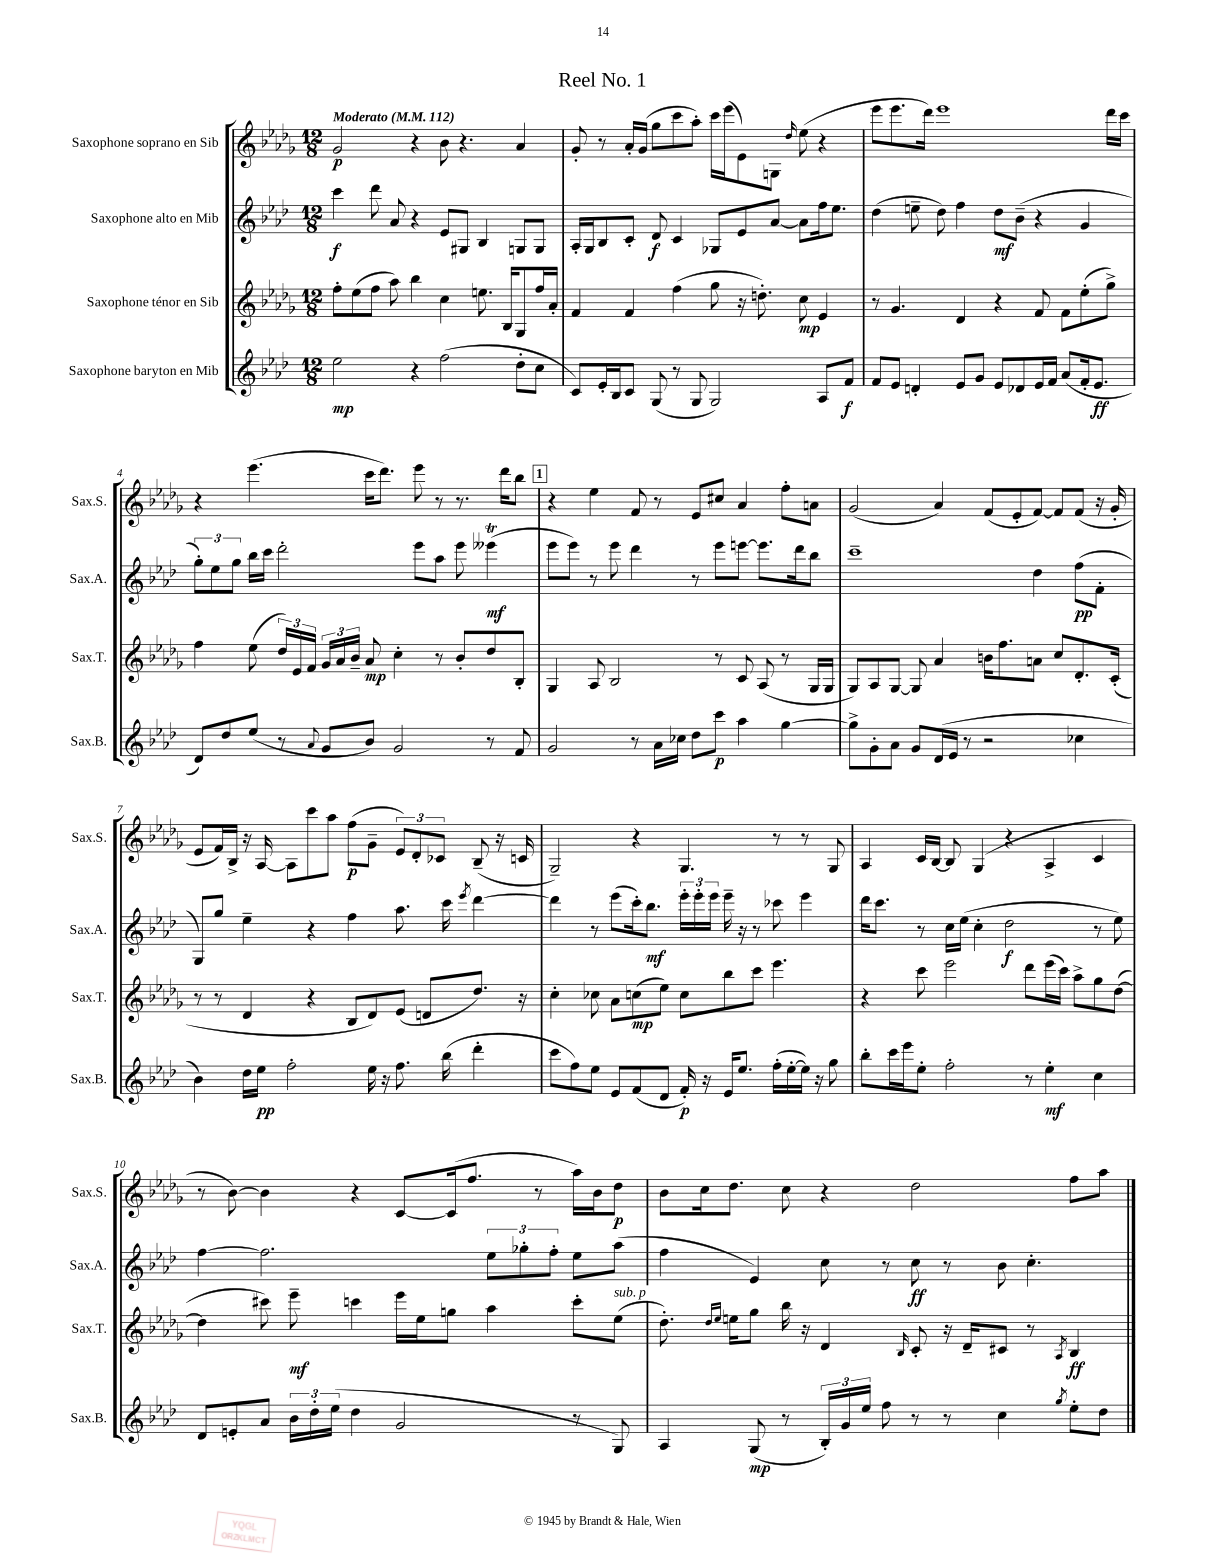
\header { title = "Reel No. 1" }
<<
\new StaffGroup <<
\new Staff = "s0" \with { instrumentName = "Saxophone soprano en Sib" shortInstrumentName = "Sax.S." } {
    \clef treble \key des \major \numericTimeSignature \time 12/8 \tempo "Moderato" 4 = 112
    \autoBeamOff ges'2\p r4 bes'8 r4. aes'4 |
    ges'8-. r8 aes'16[-. ges'16]( ges''8[ c'''8 aes''8]-.) c'''16[ ees'''16( ees'8) g8] \grace { des''16 } ees''8( r4 |
    ees'''8[ ees'''8. des'''16]) ees'''1 des'''16[ c'''16] |
    r4 ees'''4.( c'''16[ des'''8.]) ees'''8 r8 r8. des'''16[ bes''8] |
    \mark \markup { \box "1" } r4 ees''4 f'8 r8 ees'8[ cis''8] aes'4 f''8[-. a'8] |
    ges'2( aes'4) f'8[( ees'8-. f'8]~) f'8[ f'8]( r16 ges'16-. |
    ees'8[ f'16) bes16]-> r16 aes16~ aes8[ c'''8 aes''8] f''8[\p( ges'8]-- \tuplet 3/2 { ees'8[) des'8-. ces'8] } bes8--( r16 c'16 |
    ges2--) r4 ges4. r8 r8 ges8 |
    aes4 c'16[ bes16]~ bes8 ges4( r4 aes4-> c'4 |
    r8 bes'8~) bes'4 r4 c'8[~ c'16( f''8.] r8 aes''16[) bes'16 des''8]\p |
    bes'8[ c''16 des''8.] c''8 r4 des''2 f''8[ aes''8] \bar "|." |
}
\new Staff = "s1" \with { instrumentName = "Saxophone alto en Mib" shortInstrumentName = "Sax.A." } {
    \clef treble \key aes \major \numericTimeSignature \time 12/8
    \autoBeamOff c'''4\f des'''8 aes'8 r4 ees'8[ gis8] bes4 g8[ g8] |
    aes16[-. g16 bes8 c'8]-. des'8\f c'4 ges8[ ees'8 aes'8]~ aes'8[ f''16 ees''8.] |
    des''4( e''8-- des''8) f''4 des''8[\mf bes'8]--( r4 g'4 |
    \tuplet 3/2 { g''8[-.) ees''8 g''8] } bes''16[ c'''16] des'''2-. ees'''8[ aes''8] ees'''8 eeses'''4\trill\mf( |
    \mark \markup { \box "1" } ees'''8[ ees'''8]) r8 ees'''8 des'''4 r8 ees'''8[ e'''8]~ e'''8.[ des'''16 bes''8] |
    c'''1-- des''4 f''8[\pp( f'8]-. |
    g8[) g''8] ees''4-- r4 f''4 aes''8. c'''16 \acciaccatura { ees'''8 } des'''4~ |
    des'''4 r8 ees'''8[( c'''16-.) bes''8.]\mf \tuplet 3/2 { ees'''16[-. ees'''16-. ees'''16] } ees'''16-- r16 r8 ces'''8 ees'''4 |
    des'''16[ c'''8.] r8 c''16[ ees''16]( c''4-. des''2\f r8 ees''8) |
    f''4~ f''2. \tuplet 3/2 { ees''8[ ges''8-. f''8]-. } ees''8[ aes''8]( |
    f''4 ees'4) c''8 r8 c''8\ff r8 bes'8 c''4.-. \bar "|." |
}
\new Staff = "s2" \with { instrumentName = "Saxophone ténor en Sib" shortInstrumentName = "Sax.T." } {
    \clef treble \key des \major \numericTimeSignature \time 12/8
    \autoBeamOff f''8[-. ees''8( f''8] aes''8) bes''4 c''4 e''8. bes16[ ges8 f''16 aes'16]-. |
    f'4 f'4 f''4( ges''8 r16 d''8.-.) c''8\mp ees'4 |
    r8 ges'4. des'4 r4 f'8 f'8[ ees''8-.( ges''8]->) |
    f''4 ees''8( \tuplet 3/2 { des''16[) ees'16 f'16] } \tuplet 3/2 { ges'16[ aes'16 bes'16]-- } aes'8\mp c''4-. r8 bes'8[-. des''8 bes8]-. |
    \mark \markup { \box "1" } ges4 aes8 bes2 r8 c'8 aes8( r8 ges16[ ges16] |
    ges8[) aes8 ges8]~ ges8 aes'4 b'16[ f''8. a'8] c''8[ des'8.-. c'16]-.( |
    r8 r8 des'4 r4 bes8[ des'8) ees'8]( d'8[ des''8.]) r16 |
    c''4-. ces''8 aes'8[ c''8\mp( ees''8]) c''8[ bes''8 c'''8] ees'''4. |
    r4 c'''8 ees'''2 des'''8[ ees'''16( c'''16]) aes''8[-> ges''8 des''8]~( |
    des''4 cis'''8) ees'''8--\mf c'''4 ees'''16[ ees''16 g''8] aes''4 c'''8[-. ees''8]^\markup { \italic "sub. p" }( |
    des''8.-.) \grace { des''16[ ees''16] } e''16[ ges''8] bes''16 r16 des'4 \grace { bes16 } c'8-. r16 des'16[-- cis'8] r8 \acciaccatura { aes8 } bes4\ff \bar "|." |
}
\new Staff = "s3" \with { instrumentName = "Saxophone baryton en Mib" shortInstrumentName = "Sax.B." } {
    \clef treble \key aes \major \numericTimeSignature \time 12/8
    \autoBeamOff ees''2\mp r4 f''2( des''8[-. c''8] |
    c'8[) ees'16-. bes16 c'8] g8( r8 g8 g2) aes8[ f'8]\f |
    f'8[ ees'8] d'4-. ees'8[ g'8] ees'8[ des'8 ees'16 f'16] aes'8[( f'16-. ees'8.]\ff |
    des'8[) des''8 ees''8]( r8 \appoggiatura { aes'8 } g'8[ bes'8]) g'2 r8 f'8 |
    \mark \markup { \box "1" } g'2 r8 aes'16[ ces''16] des''8[ c'''8]\p aes''4 g''4~ |
    g''8[-> g'8-. aes'8] g'8[ des'16( ees'16] r8 r2 ces''4 |
    bes'4) des''16[ ees''16]\pp f''2-. ees''16 r16 f''8. bes''16( des'''4-. |
    c'''8[ f''8) ees''8] ees'8[ f'8( des'8] f'16-.\p) r16 ees'16[ ees''8.] f''16[-.( ees''16~-. ees''16]) r16 g''8 |
    bes''8[-. c'''16 ees'''16 ees''8]-. f''2-. r8 ees''4-.\mf c''4 |
    des'8[ e'8-. aes'8] \tuplet 3/2 { bes'16[ des''16-. ees''16]( } des''4 g'2 r8 g8) |
    aes4 g8\mp( r8 \tuplet 3/2 { bes16[-.) g'16 ees''16] } f''8 r8 r8 c''4 \acciaccatura { g''8 } ees''8[-. des''8] \bar "|." |
}
>>
>>
